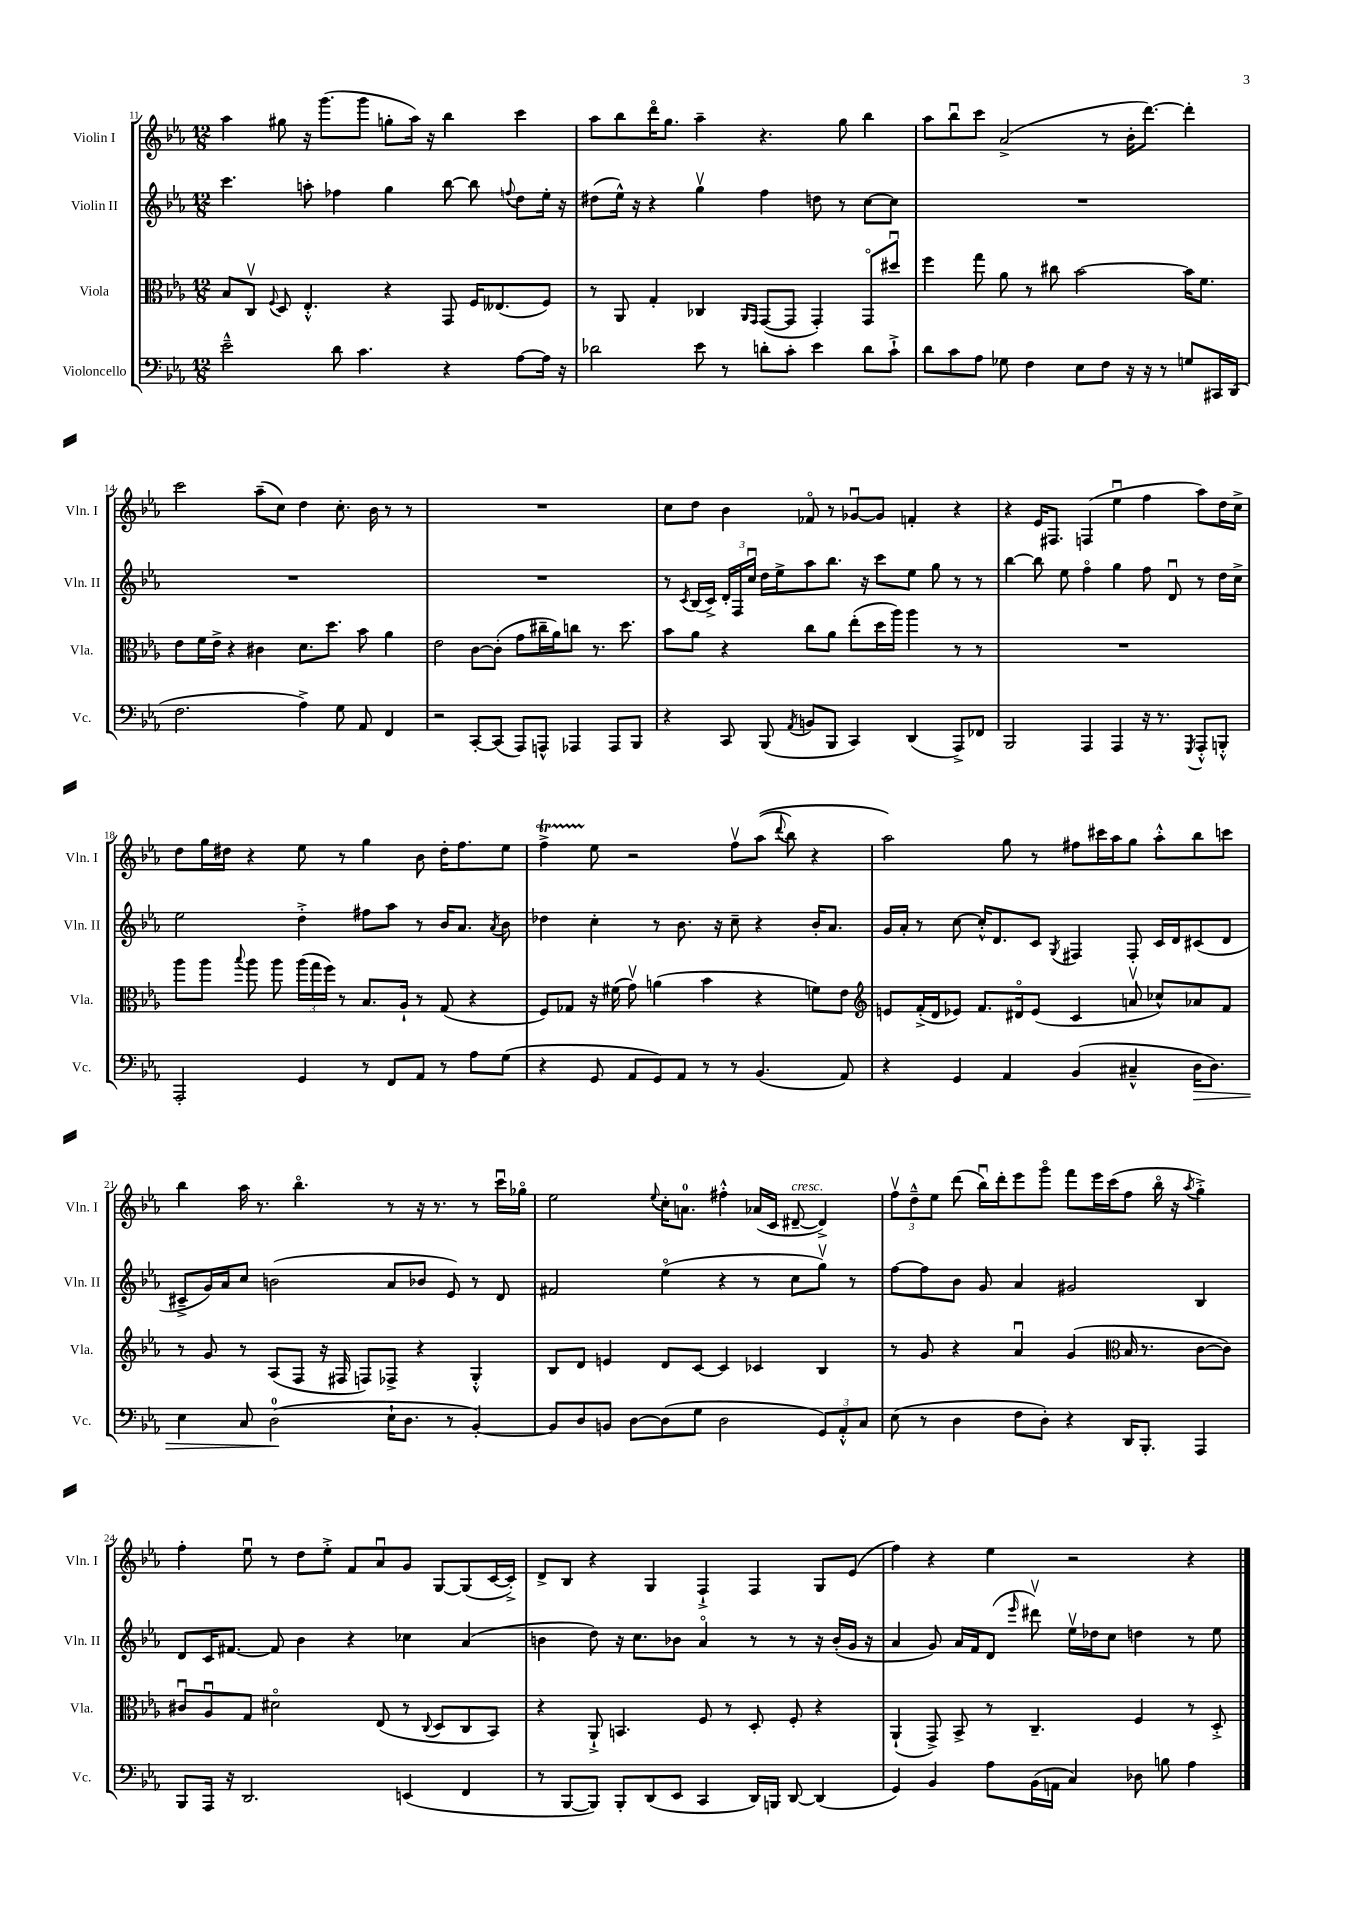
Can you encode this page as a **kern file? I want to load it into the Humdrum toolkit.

**kern	**dynam	**kern	**kern	**kern
*part4	*part4	*part3	*part2	*part1
*staff4	*staff4	*staff3	*staff2	*staff1
*I"Violoncello	*	*I"Viola	*I"Violin II	*I"Violin I
*I'Vc.	*	*I'Vla.	*I'Vln. II	*I'Vln. I
*clefF4	*	*clefC3	*clefG2	*clefG2
*k[b-e-a-]	*	*k[b-e-a-]	*k[b-e-a-]	*k[b-e-a-]
*M12/8	*	*M12/8	*M12/8	*M12/8
=11	=11	=11	=11	=11
2e-~^^\	.	8B-/L	4.ccc\	4aa-\
.	.	8Cv/J	.	.
.	.	8qqF/	.	.
.	.	8D/	.	8gg#X\
.	.	4.E-'^^/	8aan'\	16r
.	.	.	.	(8.ggg\L
8d\	.	.	4ff-X\	.
4.c\	.	.	.	8ggg\J
.	.	4r	4gg\	8ggn'\L
.	.	.	.	16aa-\Jk)
.	.	.	.	16r
4r	.	8GG/	[8bb-\	4bb-\
.	.	16F/KL	8bb-\]	.
.	.	(8.E--X/	.	.
.	.	.	8qqffn/	.
[8A-\L	.	.	8dd\L	4ccc\
16A-\Jk]	.	8F/J)	16ee-'\Jk	.
16r	.	.	16r	.
=12	=12	=12	=12	=12
2d-X\	.	8r	(8dd#X\L	8aa-\L
.	.	8AA-/	16ee-^^\Jk)	8bb-\
.	.	.	16r	.
.	.	4G'/	4r	16ddd\K
.	.	.	.	8.gg\J
8e-\	.	4C-X/	4ggv\	4aa-~\
8r	.	.	.	.
.	.	16qqAA-/LL	.	.
.	.	16qqGG/JJ	.	.
8dn'\L	.	([8GG/L	4ff\	4.r
8c'\J	.	8GG/J]	.	.
4e-\	.	4GG'/)	8ddn\	.
.	.	.	8r	8gg\
8d\L	.	8GG/L	[8cc\L	4bb-\
8c`^\J	.	8dd#Xu/J	8cc\J]	.
=13	=13	=13	=13	=13
8d\L	.	4ff\	1.r	8aa-\L
8c\	.	.	.	8bb-u\
8A-\J	.	8gg\	.	8ccc\J
8G-X\	.	8a-\	.	(2a-^/
4F\	.	8r	.	.
.	.	8cc#X\	.	.
8E-\L	.	[2b-\	.	.
8F\J	.	.	.	8r
16r	.	.	.	16b-'\KL
16r	.	.	.	[8.ddd\J)
8r	.	.	.	.
8Gn/L	.	16b-\KL]	.	4ddd'\]
.	.	8.f\J	.	.
16CC#X/L	.	.	.	.
(16DD/JJ	.	.	.	.
!!LO:LB:g=z
=14	=14	=14	=14	=14
2.F\	.	8e-\L	1.r	2ccc\
.	.	16f\L	.	.
.	.	16e-^\JJ	.	.
.	.	4r	.	.
.	.	4c#X\	.	(8aa-~\L
.	.	.	.	8cc\J)
4A-^\)	.	8.d\L	.	4dd\
.	.	8.dd\J	.	.
8G\	.	.	.	8.cc'\
8AA-/	.	8b-\	.	.
.	.	.	.	16b-\
4FF/	.	4a-\	.	8r
.	.	.	.	8r
=15	=15	=15	=15	=15
2r	.	2e-\	1.r	1.r
[8CC'/L	.	[8c\L	.	.
(8CC/J]	.	(8c'\J]	.	.
8AAA-/L)	.	8g\L	.	.
8AAAn^^/J	.	16cc#X~\L	.	.
.	.	16a-\J)	.	.
4AAA-X/	.	8ccn\J	.	.
.	.	8.r	.	.
8AAA-/L	.	.	.	.
.	.	8.dd\	.	.
8BBB-/J	.	.	.	.
=16	=16	=16	=16	=16
4r	.	8b-\L	8r	8cc\L
.	.	.	8qc/	.
.	.	8a-\J	(16B-/LL	8dd\J
.	.	.	16c^/JJ)	.
8CC/	.	4r	24d'/LL	4b-\
.	.	.	24F/	.
.	.	.	24ccu/JJ	.
(8BBB-/	.	.	16dd\LL	.
.	.	.	16ee-^\J	.
8qAA-/	.	.	.	.
8BBn/L	.	8cc\L	8aa-\	8f-X/
8BBB-/J	.	8a-\J	8.bb-\J	8r
4CC/)	.	(8ee-'\L	.	[8g-Xu/L
.	.	.	16r	.
.	.	16dd\L	8ccc\L	8g-/J]
.	.	16aa-\JJ)	.	.
(4DD/	.	4aa-\	8ee-\J	4fn'/
.	.	.	8gg\	.
8AAA-^/L)	.	8r	8r	4r
8FF-X/J	.	8r	8r	.
=17	=17	=17	=17	=17
2BBB-/	.	1.r	[4bb-\	4r
.	.	.	8bb-\]	16e-/KL
.	.	.	.	8.F#X/J
.	.	.	8ee-\	.
4AAA-/	.	.	4ff\	(4Fn/
4AAA-/	.	.	4gg\	4ee-u\
16r	.	.	8ff\	4ff\
8.r	.	.	.	.
.	.	.	8du/	.
8qGGG/	.	.	.	.
8AAA-'^^/L	.	.	8r	8aa-\L)
8BBBn'^^/J	.	.	16dd\LL	16dd\L
.	.	.	16cc^\JJ	16cc^\JJ
!!LO:LB:g=z
=18	=18	=18	=18	=18
2AAA-'/	.	8aa-\L	2ee-\	8dd\L
.	.	8aa-\J	.	16gg\L
.	.	.	.	16dd#X\JJ
.	.	8qqbb-/	.	.
.	.	8aa-\	.	4r
.	.	8aa-\	.	.
4GG/	.	(24aa-\LL	4dd'^\	8ee-\
.	.	24gg\	.	.
.	.	24ff\JJ)	.	.
.	.	8r	.	8r
8r	.	8.B-/L	8ff#X\L	4gg\
8FF/L	.	.	8aa-\J	.
.	.	16A-`/Jk	.	.
8AA-/J	.	8r	8r	8b-\
8r	.	(8G/	16b-/KL	16dd#'\KL
.	.	.	8.a-/J	8.ff\
8A-\L	.	4r	.	.
.	.	.	8qa-/	.
(8G\J	.	.	8b-\	8ee-\J
=19	=19	=19	=19	=19
4r	.	8F/L)	4dd-X\	4ffT^\
.	.	8G-X/J	.	.
8GG/	.	16r	4cc'\	8ee-\
.	.	(16f#X\	.	.
8AA-/L	.	8gv\)	.	2r
8GG/)	.	(4an\	8r	.
8AA-/J	.	.	8.b-\	.
8r	.	4b-\	.	.
.	.	.	16r	.
8r	.	.	8cc~\	8ffv\L
(4.BB-/	.	4r	4r	((8aa-\J
.	.	.	.	8qqddd/
.	.	.	.	8bb-\)
.	.	8fn\L)	16b-'/KL	4r
.	.	.	8.a-/J	.
8AA-/)	.	8e-\J	.	.
=20	=20	=20	=20	=20
*	*	*clefG2	*	*
4r	.	8en/L	16g/LL	2aa-\)
.	.	.	16a-'/JJ	.
.	.	(16f'^/L	8r	.
.	.	16d/J	.	.
4GG/	.	8e-X/J)	[8cc\	.
.	.	8.f/L	16cc'^^/KL]	.
.	.	.	8.d/	.
4AA-/	.	.	.	8gg\
.	.	16d#X/k	.	.
.	.	(8e-/J	8c/J	8r
.	.	.	8qG/	.
(4BB-/	.	4c/	4F#X/	8ff#X\L
.	.	.	.	16ccc#X\L
.	.	.	.	16aa-\J
4C#X~^^/	.	8anv/	8F#'/	8gg\J
.	.	8cc-X^^/L)	16c/LL	8aa-'^^\L
.	.	.	16d/J	.
!	!LO:HP:b	!	!	!
16D\KL	>	8a-X/	(8c#X/	8bb-\
8.D\J)	.	.	.	.
.	.	8f/J	8d/J	8cccn\J
!!LO:LB:g=z
=21	=21	=21	=21	=21
4E-\	.	8r	8c#X~^/L	4bb-\
.	.	8g/	16g/L)	.
.	.	.	16a-/J	.
8C/	.	8r	8cc/J	16aa-\
.	.	.	.	8.r
(2D\	.	(8A-/L	(2bn\	.
.	.	8F/J	.	4.bb-\
.	.	16r	.	.
.	.	16F#X/	.	.
.	.	8Fn/L)	.	.
16E-`\KL	]	8F-X^/J	8a-/L	8r
8.D\J	.	.	.	.
.	.	4r	8b-X/J	16r
.	.	.	.	8.r
8r	.	.	8e-/)	.
[4BB-'/)	.	4G'^^/	8r	8r
.	.	.	8d/	16cccu\LL
.	.	.	.	16gg-X\JJ
=22	=22	=22	=22	=22
8BB-/L]	.	8B-/L	2f#X/	2ee-\
8D/	.	8d/J	.	.
8BBn/J	.	4en/	.	.
[8D\L	.	.	.	.
.	.	.	.	8qqee-/
(8D\]	.	8d/L	(4ee-\	16cc'\KL
.	.	.	.	8.an\J
8G\J	.	[8c/J	.	.
2D\	.	4c/]	4r	4ff#X'^^\
.	.	4c-X/	8r	(16a-X/LL
.	.	.	.	16c/JJ
!	!	!	!	!LO:TX:a:i:t=cresc.
.	.	.	8cc\L	[8d#X~/
12GG/L)	.	4B-/	8ggv\J)	4d#^/])
12AA-'^^/	.	.	.	.
.	.	.	8r	.
12C/J	.	.	.	.
=23	=23	=23	=23	=23
(8E-\	.	8r	[8ff\L	12ffv\L
.	.	.	.	12dd~^^\
8r	.	8g/	8ff\]	.
.	.	.	.	12ee-\J
4D\	.	4r	8b-\J	(8ddd\
.	.	.	8g/	16bb-u\LL)
.	.	.	.	16ddd'\J
8F\L	.	4a-u/	4a-/	8eee-\
8D'\J)	.	.	.	8ggg\J
4r	.	(4g/	2g#X/	8fff\L
.	.	.	.	16eee-\L
.	.	.	.	(16ccc\J
*	*	*clefC3	*	*
16DD/KL	.	16B-/	.	8ff\J
8.BBB-'/J	.	8.r	.	.
.	.	.	.	16bb-\
.	.	.	.	16r
.	.	.	.	8qaa-/
4AAA-/	.	[8c\L	4B-/	4gg'^\)
.	.	8c\J])	.	.
!!LO:LB:g=z
=24	=24	=24	=24	=24
8BBB-/L	.	8c#Xu/L	8d/L	4ff'\
16AAA-/Jk	.	8A-u/	16c/K	.
16r	.	.	[8.f#X/J	.
2.DD/	.	8G/J	.	8ee-u\
.	.	2d#X\	8f#/]	8r
.	.	.	4b-\	8dd\L
.	.	.	.	8ee-'^\J
.	.	.	4r	8f/L
.	.	(8E-/	.	8a-u/
(4EEn/	.	8r	4cc-X\	8g/J
.	.	8qqC/	.	.
.	.	8D/L	.	[8G/L
4FF/	.	8C/	(4a-/	(8G/]
.	.	8BB-/J)	.	[16c/L
.	.	.	.	16c'^/JJ])
=25	=25	=25	=25	=25
8r	.	4r	4bn\	8d^/L
[8BBB-/L	.	.	.	8B-/J
8BBB-/J])	.	8AA-`^/	8dd\)	4r
8BBB-'/L	.	4.BBn/	16r	.
.	.	.	8.cc\L	.
(8DD/	.	.	.	4G/
8EE-/J	.	.	8b-X\J	.
4CC/	.	8F/	4a-/	4F`^/
.	.	8r	.	.
16DD/LL)	.	8D'/	8r	4F/
16BBBn/JJ	.	.	.	.
[8DD/	.	8F'/	8r	.
(4DD/]	.	4r	16r	8G/L
.	.	.	(16b-'/LL	.
.	.	.	16g/JJ	(8e-/J
.	.	.	16r	.
=26	=26	=26	=26	=26
4GG/)	.	(4AA-`/	4a-/	4ff\)
4BB-/	.	8GG^/)	8g/)	4r
.	.	8BB-^/	16a-/LL	.
.	.	.	16f/J	.
8A-\L	.	8r	(8d/J	4ee-\
.	.	.	16qqeee-/	.
(16BB-\L	.	4.C~/	8ddd#Xv\)	.
16AAn\JJ	.	.	.	.
4C/)	.	.	16ee-v\LL	2r
.	.	.	16dd-X\J	.
.	.	.	8cc\J	.
8D-X\	.	4F/	4ddn\	.
8Bn\	.	.	.	.
4A-\	.	8r	8r	4r
.	.	8D'^/	8ee-\	.
==	==	==	==	==
*-	*-	*-	*-	*-
